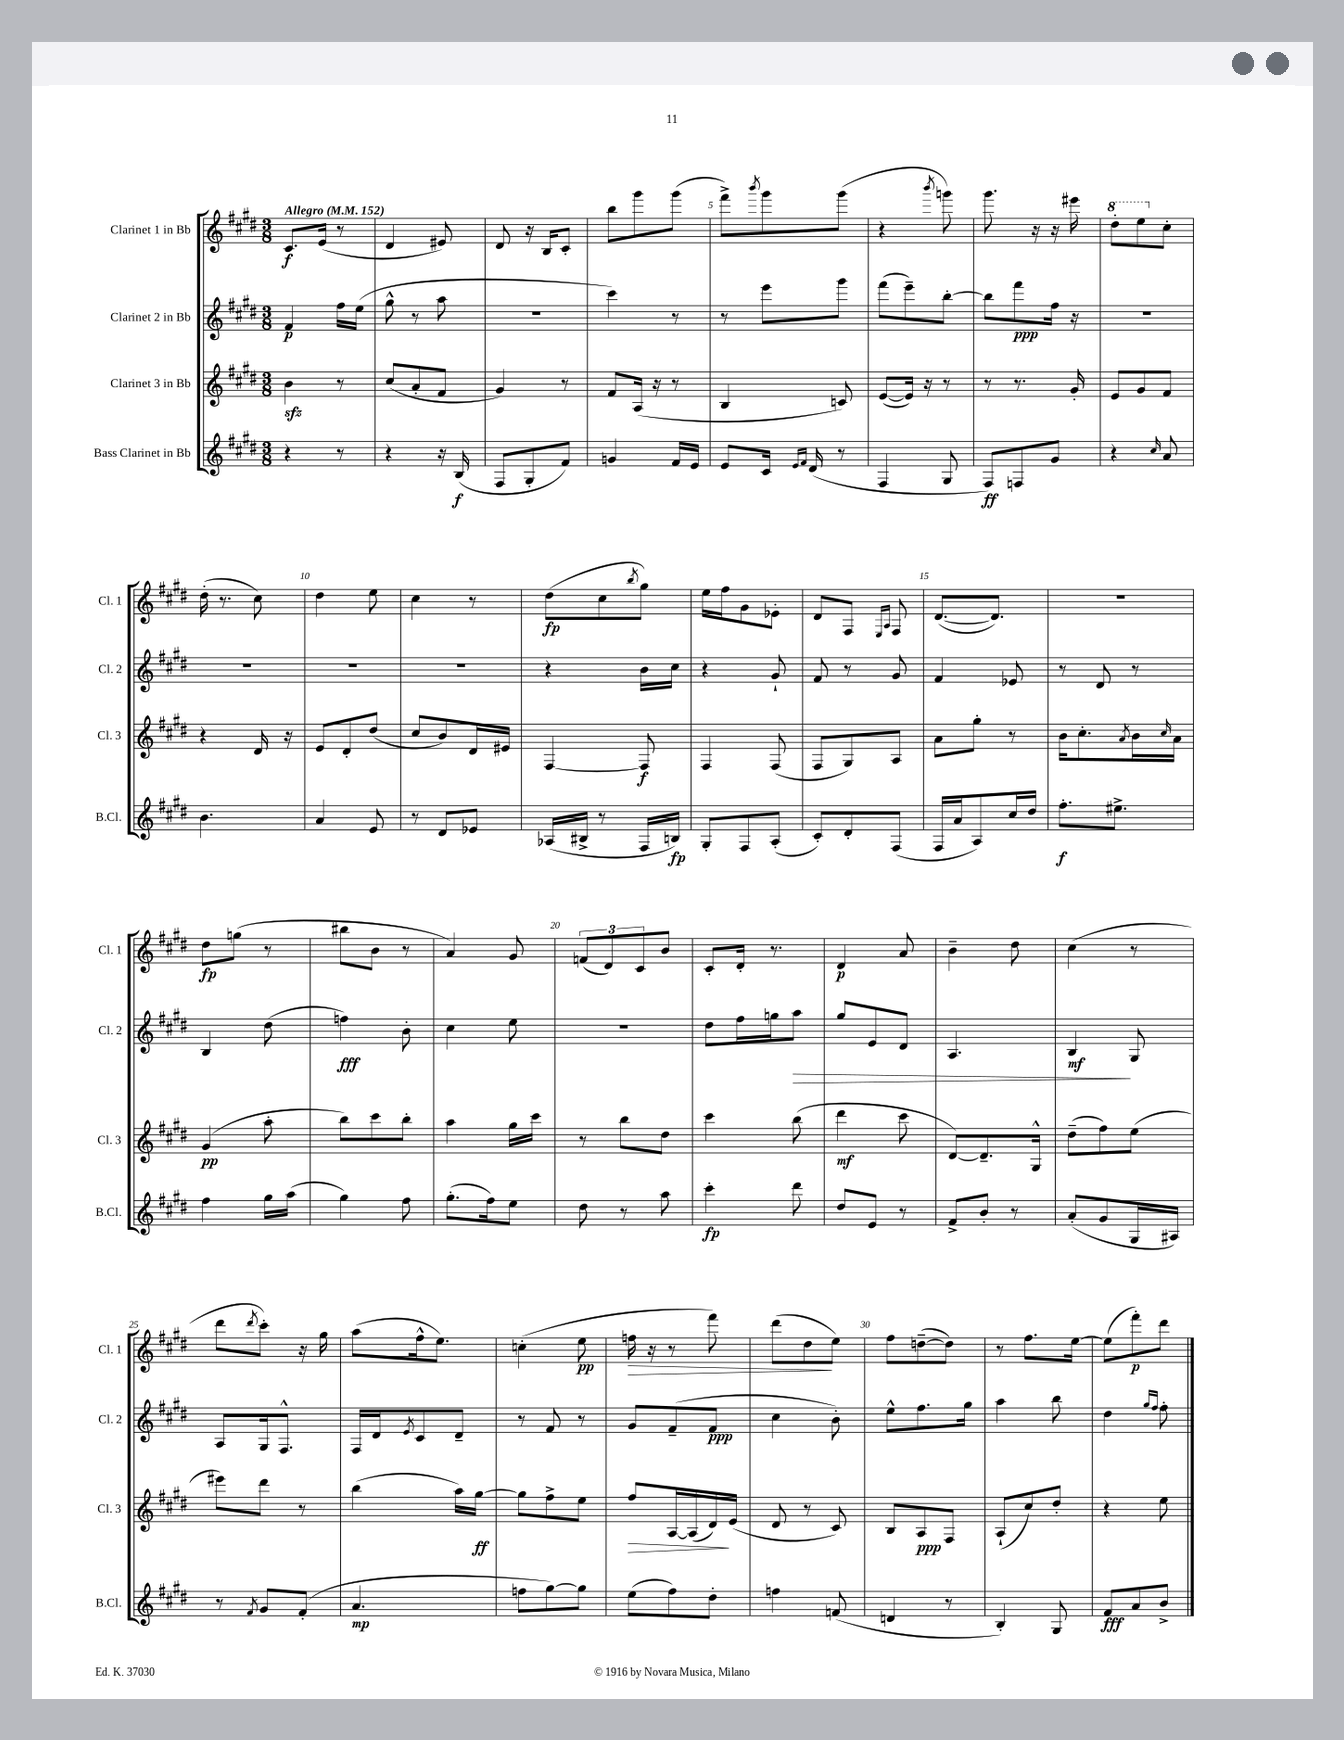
<<
\new StaffGroup <<
\new Staff = "s0" \with { instrumentName = "Clarinet 1 in Bb" shortInstrumentName = "Cl. 1" } {
    \clef treble \key e \major \numericTimeSignature \time 3/8 \tempo "Allegro" 4 = 152
    cis'8.\f e'16( r8 |
    dis'4 eis'8) |
    dis'8 r16 b16 cis'8-. |
    b''8 gis'''8 gis'''8( |
    fis'''8->) \acciaccatura { b'''8 } gis'''8 gis'''8( |
    r4 \acciaccatura { b'''8 } g'''8) |
    gis'''8. r16 r16 eis'''16 |
    \ottava #1 dis'''8-. e'''8 \ottava #0 cis''8-. |
    dis''16-.( r8. cis''8) |
    dis''4 e''8 |
    cis''4 r8 |
    dis''8\fp( cis''8 \acciaccatura { b''8 } gis''8) |
    e''16 fis''16 gis'8 ees'8-. |
    dis'8 fis8 \grace { e16 a16 } fis8 |
    dis'8.~( dis'8.) |
    R4. |
    dis''8\fp g''8( r8 |
    bis''8 b'8 r8 |
    a'4) gis'8 |
    \tuplet 3/2 { f'8( dis'8) cis'8 } b'8 |
    cis'8-. dis'16-. r8. |
    dis'4\p a'8 |
    b'4-- dis''8 |
    cis''4( r8 |
    dis'''8 \acciaccatura { dis'''8 } cis'''8-.) r16 gis''16 |
    a''8( fis''16-^ e''8.) |
    c''4-.( e''8\pp |
    f''16\> r16 r8 fis'''8) |
    dis'''8( dis''8\! e''8) |
    fis''8 d''8~--( d''8) |
    r8 fis''8. e''16~ |
    e''8( fis'''8-.\p) dis'''8 \bar "|." |
}
\new Staff = "s1" \with { instrumentName = "Clarinet 2 in Bb" shortInstrumentName = "Cl. 2" } {
    \clef treble \key e \major \numericTimeSignature \time 3/8
    fis'4\p fis''16 e''16( |
    gis''8-^ r8 a''8 |
    R4. |
    cis'''4) r8 |
    r8 e'''8 gis'''8 |
    fis'''8( e'''8--) b''8~-. |
    b''8 fis'''8\ppp fis''16 r16 |
    R4. |
    R4. |
    R4. |
    R4. |
    r4 b'16 cis''16 |
    r4 gis'8-! |
    fis'8 r8 gis'8 |
    fis'4 ees'8 |
    r8 dis'8 r8 |
    b4 dis''8( |
    f''4\fff) b'8-. |
    cis''4 e''8 |
    R4. |
    dis''8 fis''16 g''16 a''8\> |
    gis''8 e'8 dis'8 |
    a4. |
    b4\mf\! gis8 |
    a8 gis16 fis8.-^ |
    fis16 dis'16 \acciaccatura { e'8 } cis'8 dis'8-- |
    r8 fis'8 r8 |
    gis'8 fis'8--( fis'8\ppp |
    cis''4 b'8-.) |
    e''8-^ fis''8. gis''16 |
    a''4 b''8 |
    dis''4 \grace { gis''16 fis''16 } fis''8-. \bar "|." |
}
\new Staff = "s2" \with { instrumentName = "Clarinet 3 in Bb" shortInstrumentName = "Cl. 3" } {
    \clef treble \key e \major \numericTimeSignature \time 3/8
    b'4\sfz r8 |
    cis''8( a'8-. fis'8 |
    gis'4) r8 |
    fis'8 a16( r16 r8 |
    b4 c'8) |
    e'8~( e'16) r16 r8 |
    r8 r8. gis'16-. |
    e'8 gis'8 fis'8 |
    r4 dis'16 r16 |
    e'8 dis'8-. dis''8( |
    cis''8 b'8) dis'16 eis'16 |
    fis4~ fis8\f |
    fis4 fis8( |
    fis8 gis8) a8 |
    a'8 gis''8-. r8 |
    b'16 cis''8.-. \acciaccatura { a'8 } b'16 \grace { cis''16 } a'16 |
    gis'4\pp( a''8-. |
    b''8) cis'''8 b''8-. |
    a''4 gis''16 cis'''16 |
    r8 b''8 dis''8 |
    cis'''4 b''8( |
    dis'''4\mf cis'''8 |
    dis'8~) dis'8.-- gis16-^ |
    dis''8--( fis''8) e''8( |
    eis'''8) dis'''8 r8 |
    b''4( a''16) gis''16~\ff |
    gis''8 fis''8-> e''8 |
    fis''8\> a16~ a16( dis'16\!) e'16( |
    dis'8 r8 cis'8) |
    b8 a8\ppp fis8 |
    a8-!( cis''8) dis''8-. |
    r4 e''8 \bar "|." |
}
\new Staff = "s3" \with { instrumentName = "Bass Clarinet in Bb" shortInstrumentName = "B.Cl." } {
    \clef treble \key e \major \numericTimeSignature \time 3/8
    r4 r8 |
    r4 r16 b16\f( |
    fis8 gis8-. fis'8) |
    g'4 fis'16 e'16 |
    e'8 cis'16 \grace { e'16 fis'16 } dis'16( r8 |
    fis4 gis8 |
    fis8\ff) f8 gis'8 |
    r4 \grace { cis''16 } a'8 |
    b'4. |
    a'4 e'8 |
    r8 dis'8 ees'8 |
    aes16( bis16-> r8 fis16 b16\fp) |
    gis8-. fis8 a8-.( |
    cis'8-.) dis'8-. fis8( |
    fis16 a'16 a8) cis''16 dis''16 |
    fis''8.-.\f eis''8.-> |
    fis''4 gis''16 a''16( |
    gis''4) fis''8 |
    gis''8.-.( fis''16) e''8 |
    dis''8 r8 a''8 |
    cis'''4-.\fp dis'''8 |
    dis''8 e'8 r8 |
    fis'8-> b'8-. r8 |
    a'8-.( gis'8 gis16 ais16) |
    r8 \acciaccatura { fis'8 } gis'8 fis'8-.( |
    a'4.\mp |
    f''8 gis''8~) gis''8 |
    e''8( fis''8) dis''8-. |
    f''4 f'8( |
    d'4 r8 |
    b4-.) gis8 |
    fis'8\fff a'8 b'8-> \bar "|." |
}
>>
>>
\layout { \context { \Score \override BarNumber.break-visibility = ##(#f #t #t) barNumberVisibility = #(every-nth-bar-number-visible 5) } }
